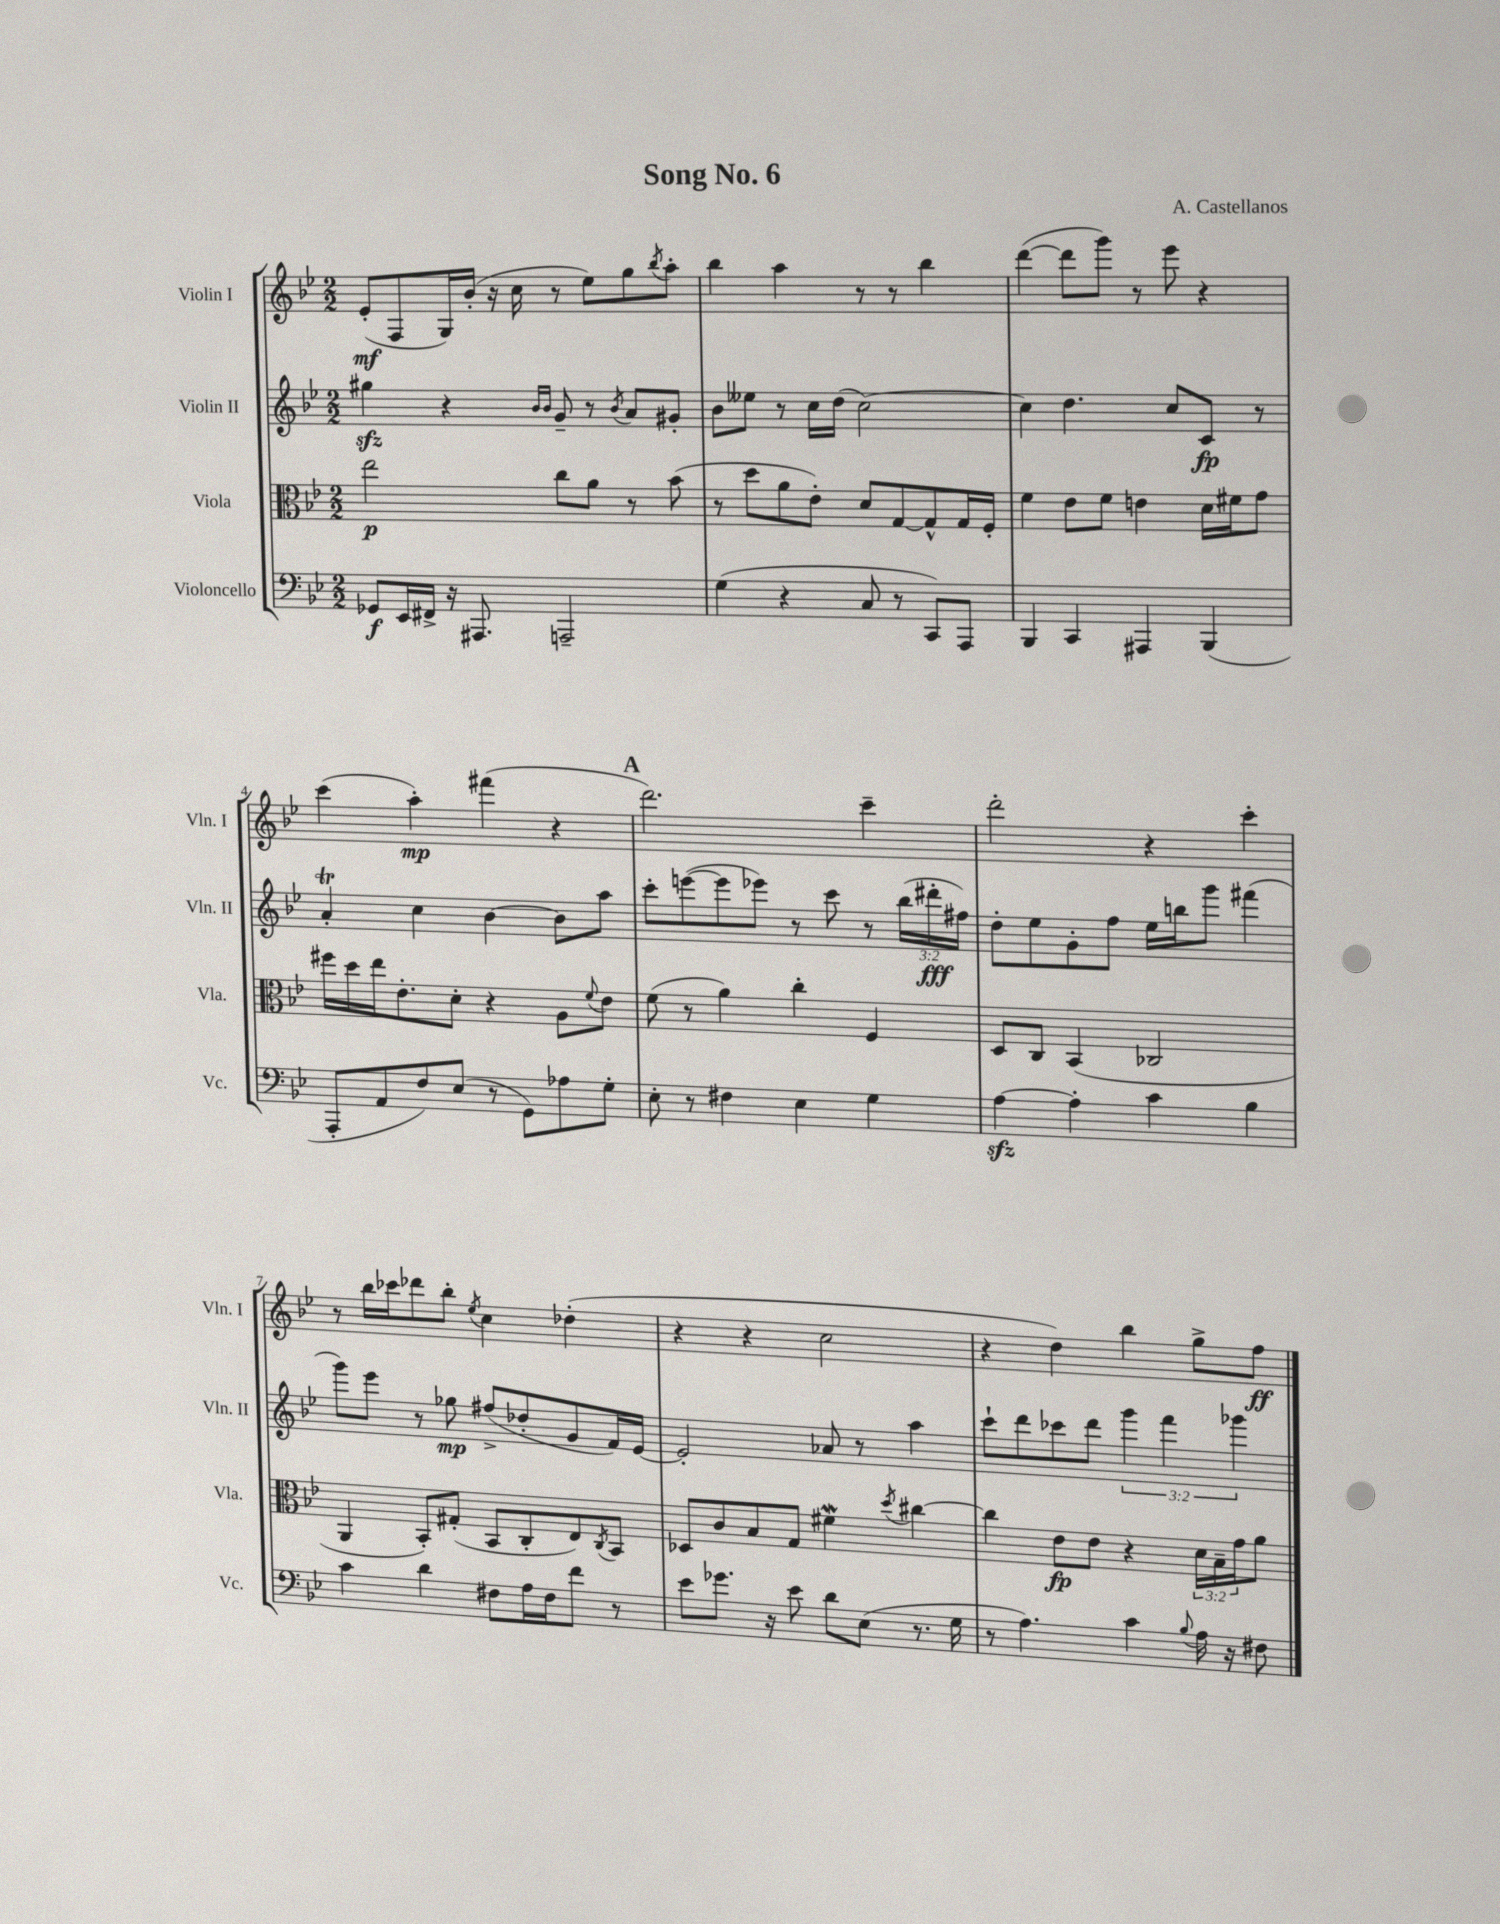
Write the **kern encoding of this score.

**kern	**dynam	**kern	**dynam	**kern	**dynam	**kern	**dynam
*part4	*part4	*part3	*part3	*part2	*part2	*part1	*part1
*staff4	*staff4	*staff3	*staff3	*staff2	*staff2	*staff1	*staff1
*I"Violoncello	*	*I"Viola	*	*I"Violin II	*	*I"Violin I	*
*I'Vc.	*	*I'Vla.	*	*I'Vln. II	*	*I'Vln. I	*
*clefF4	*	*clefC3	*	*clefG2	*	*clefG2	*
*k[b-e-]	*	*k[b-e-]	*	*k[b-e-]	*	*k[b-e-]	*
*M2/2	*	*M2/2	*	*M2/2	*	*M2/2	*
=1	=1	=1	=1	=1	=1	=1	=1
8GG-X/L	f	2ee-\	p	4gg#Xzz\	.	(8e-'/L	mf
16EE-/L	.	.	.	.	.	8F/	.
16FF#X^/JJ	.	.	.	.	.	.	.
16r	.	.	.	4r	.	16G/L)	.
8.AAA#X/	.	.	.	.	.	(16b-'/JJ	.
.	.	.	.	.	.	16r	.
.	.	.	.	.	.	16cc\	.
.	.	.	.	16qqb-/LL	.	.	.
.	.	.	.	16qqb-/JJ	.	.	.
2AAAn~/	.	8cc\L	.	8g~/	.	8r	.
.	.	8a\J	.	8r	.	8ee-\L)	.
.	.	.	.	8qb-/	.	.	.
.	.	8r	.	8a/L	.	8gg\	.
.	.	.	.	.	.	8qbb-/	.
.	.	(8b-\	.	8g#X'/J	.	8aa'\J	.
=2	=2	=2	=2	=2	=2	=2	=2
(4G\	.	8r	.	8b-\L	.	4bb-\	.
.	.	8dd\L	.	8ee--X\J	.	.	.
4r	.	8a\	.	8r	.	4aa\	.
.	.	8e-'\J)	.	16cc\LL	.	.	.
.	.	.	.	(16dd\JJ	.	.	.
8C/	.	8d/L	.	[2cc\)	.	8r	.
8r	.	[8G/	.	.	.	8r	.
8CC/L)	.	8G^^/]	.	.	.	4bb-\	.
8AAA/J	.	16G/L	.	.	.	.	.
.	.	16F'/JJ	.	.	.	.	.
=3	=3	=3	=3	=3	=3	=3	=3
4BBB-/	.	4f\	.	4cc\]	.	([4ddd\	.
4CC/	.	8e-\L	.	4.dd\	.	8ddd\L]	.
.	.	8f\J	.	.	.	8ggg\J)	.
4AAA#X/	.	4en\	.	.	.	8r	.
.	.	.	.	8cc/L	.	8eee-\	.
(4BBB-/	.	16d\LL	.	8c/J	fp	4r	.
.	.	16f#X\J	.	.	.	.	.
.	.	8g\J	.	8r	.	.	.
!!LO:LB:g=z
=4	=4	=4	=4	=4	=4	=4	=4
8AAA'/L	.	16ff#X\LL	.	4at'/	.	(4ccc\	.
.	.	16dd\	.	.	.	.	.
8AA/	.	16ee-\J	.	.	.	.	.
.	.	8.e-'\	.	.	.	.	.
8F/)	.	.	.	4cc\	.	4aa'\)	mp
(8E-/J	.	8d'\J	.	.	.	.	.
8r	.	4r	.	[4b-\	.	(4fff#X\	.
8GG\L)	.	.	.	.	.	.	.
8A-X\	.	8A\L	.	8b-\L]	.	4r	.
.	.	8qqf/	.	.	.	.	.
8G'\J	.	8e-\J	.	8aa\J	.	.	.
!!LO:REH:place=s1:t=A
=5	=5	=5	=5	=5	=5	=5	=5
8E-'\	.	(8f\	.	8ccc'\L	.	2.ddd\)	.
8r	.	8r	.	([8eeen\	.	.	.
4F#X\	.	4a\)	.	8eee\]	.	.	.
.	.	.	.	8eee-X\J)	.	.	.
4E-\	.	4cc'\	.	8r	.	.	.
.	.	.	.	8ccc\	.	.	.
4G\	.	4F/	.	8r	.	4ccc~\	.
.	.	.	.	(24bb-\LL	.	.	.
.	.	.	.	24ddd#X'\	fff	.	.
.	.	.	.	24ff#X\JJ)	.	.	.
=6	=6	=6	=6	=6	=6	=6	=6
[4Azz\	.	8D/L	.	8dd'\L	.	2ddd'\	.
.	.	8C/J	.	8ee-\	.	.	.
4A'\]	.	(4BB-/	.	8g'\	.	.	.
.	.	.	.	8ff\J	.	.	.
4c\	.	2C-X/	.	16ee-\LL	.	4r	.
.	.	.	.	16bbn\J	.	.	.
.	.	.	.	8ggg\J	.	.	.
4B-\	.	.	.	(4fff#X\	.	4ccc'\	.
!!LO:LB:g=z
=7	=7	=7	=7	=7	=7	=7	=7
4c\	.	4AA/	.	8ggg\L)	.	8r	.
.	.	.	.	8eee-\J	.	16bb-\LL	.
.	.	.	.	.	.	16ccc-X\J	.
4d\	.	8BB-'/L)	.	8r	.	8ddd-X\	.
.	.	(8G#X'/J	.	8gg-X\	mp	8bb-'\J	.
.	.	.	.	.	.	8qee-/	.
8F#X\L	.	8BB-/L	.	(8ff#X^/L	.	4cc\	.
16A\L	.	8C'/	.	8dd-X'/	.	.	.
16F#\J	.	.	.	.	.	.	.
8f\J	.	8E-/)	.	8g/	.	(4dd-X'\	.
.	.	8qC/	.	.	.	.	.
8r	.	8BB-/J	.	16f/L)	.	.	.
.	.	.	.	[16e-/JJ	.	.	.
=8	=8	=8	=8	=8	=8	=8	=8
8e-\L	.	8D-X/L	.	2e-'/]	.	4r	.
8.g-X\J	.	8c/	.	.	.	.	.
.	.	8B-/	.	.	.	4r	.
16r	.	.	.	.	.	.	.
8e-\	.	8G/J	.	.	.	.	.
8d\L	.	4f#XW\	.	8a-X/	.	2cc\	.
(8E-\J	.	.	.	8r	.	.	.
.	.	8qdd/	.	.	.	.	.
8.r	.	[4cc#X\	.	4aa\	.	.	.
16G\	.	.	.	.	.	.	.
=9	=9	=9	=9	=9	=9	=9	=9
8r	.	4cc#\]	.	8ccc`\L	.	4r	.
4.A\)	.	.	.	8ddd\	.	.	.
.	.	8e-\L	fp	8ccc-X\	.	4dd\)	.
.	.	8e-\J	.	8ddd\J	.	.	.
4c\	.	4r	.	6ggg\	.	4bb-\	.
.	.	.	.	6fff\	.	.	.
8qqB-/	.	.	.	.	.	.	.
16A\	.	24d\LL	.	.	.	8gg^\L	.
.	.	24B-~\	.	.	.	.	.
16r	.	.	.	.	.	.	.
.	.	24g\J	.	6ggg-X\	.	.	.
8F#X\	.	8a\J	.	.	.	8ff\J	ff
==	==	==	==	==	==	==	==
*-	*-	*-	*-	*-	*-	*-	*-
